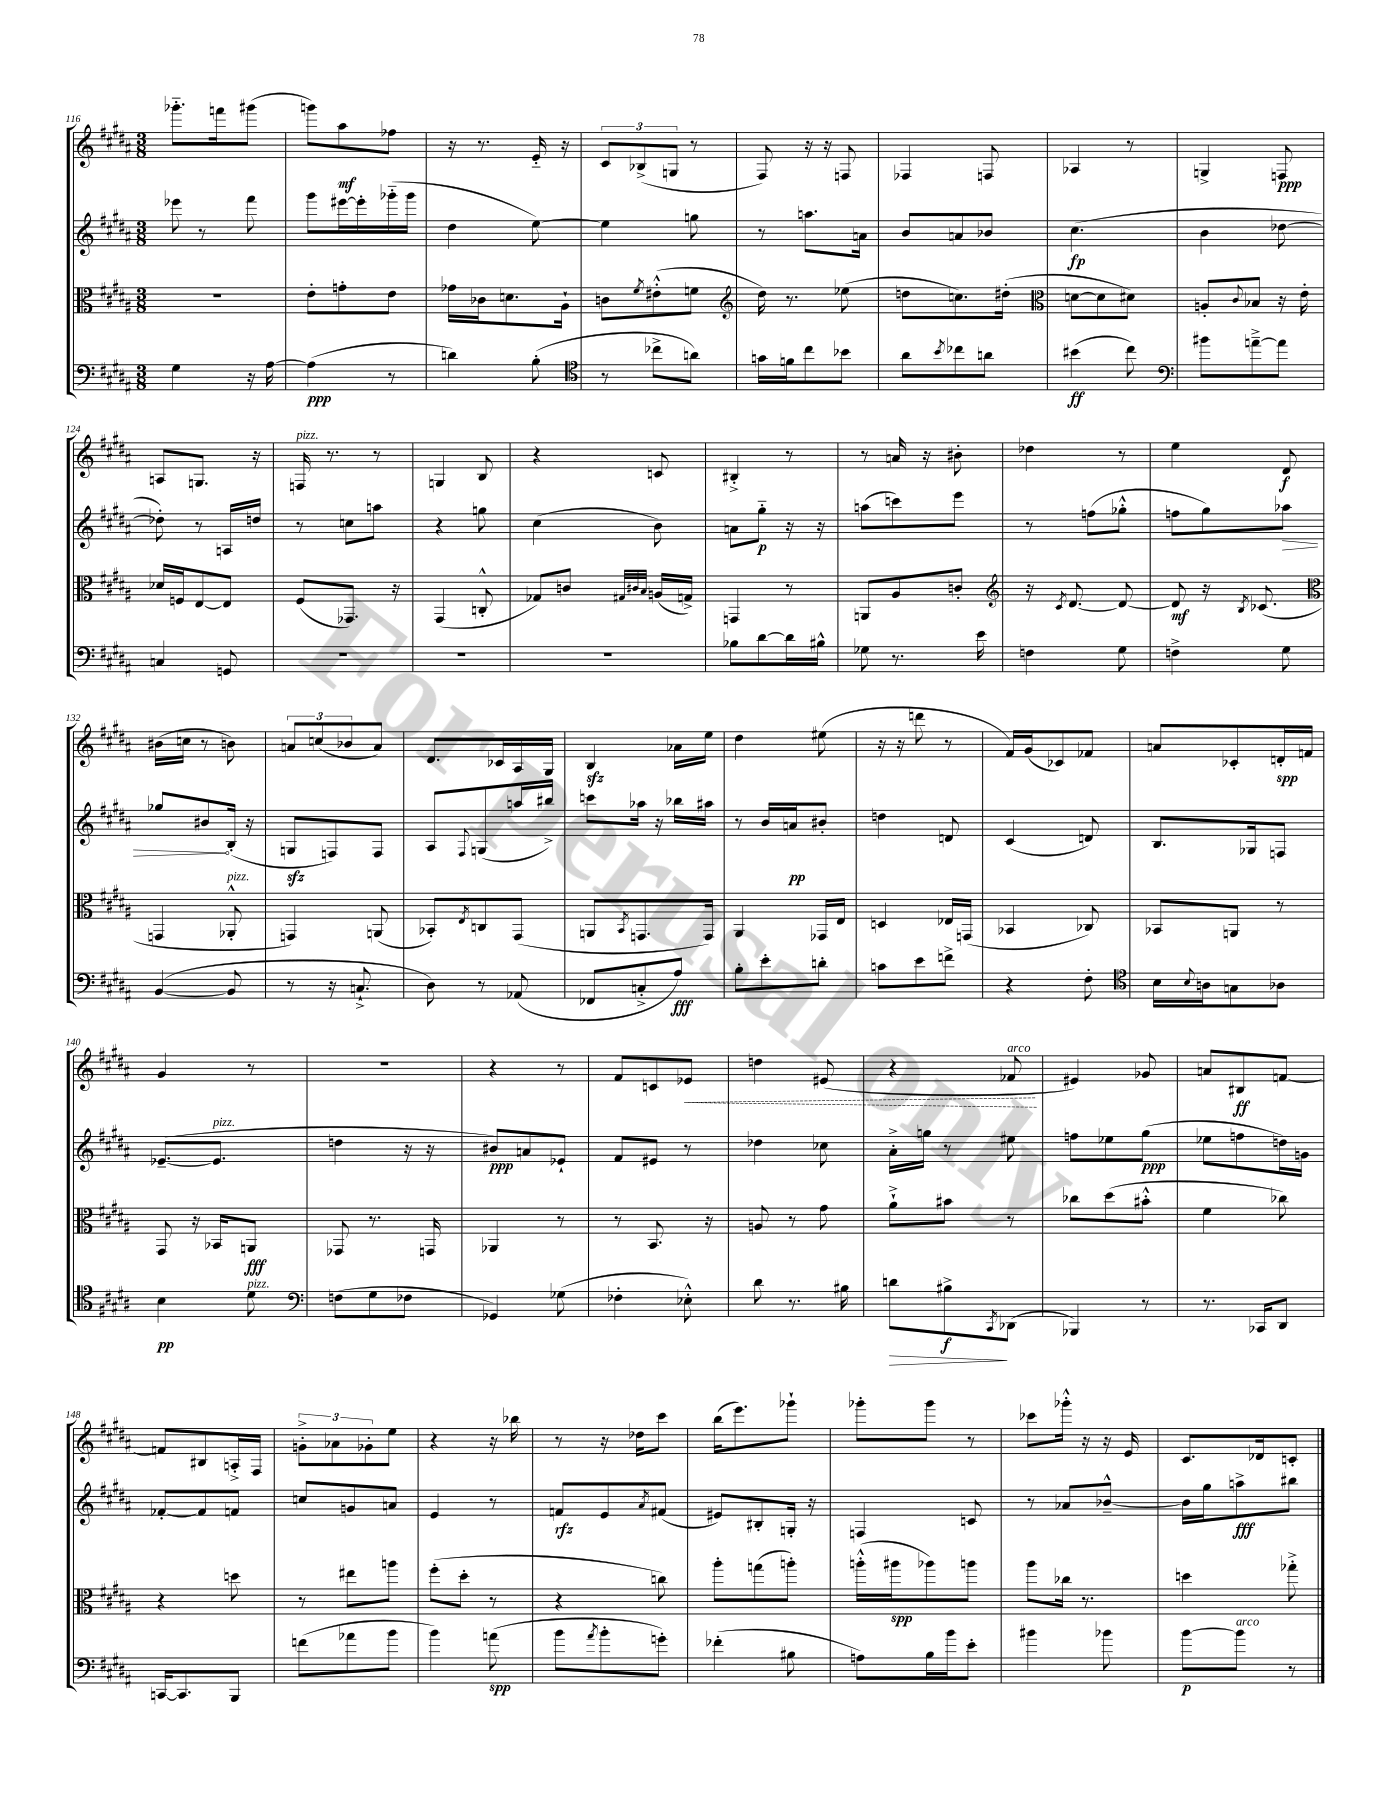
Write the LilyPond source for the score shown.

<<
\new StaffGroup <<
\new Staff = "s0" {
    \clef treble \key b \major \numericTimeSignature \time 3/8
    ges'''8.-_ f'''16 gis'''8( |
    g'''8) ais''8\mf fes''8 |
    r16 r8. e'16-_ r16 |
    \tuplet 3/2 { cis'8 bes8->( g8 } r8 |
    fis8) r16 r16 f8 |
    fes4 f8 |
    aes4 r8 |
    g4-> f8\ppp |
    a8 g8. r16 |
    f16^\markup { \italic "pizz." } r8. r8 |
    g4 b8 |
    r4 c'8 |
    bis4-.-> r8 |
    r8 a'16 r16 bis'8-. |
    des''4 r8 |
    e''4 dis'8\f |
    bis'16( c''16 r8 b'8) |
    \tuplet 3/2 { a'8 c''8( bes'8 } a'8) |
    dis'8. ces'16 ais16 gis16 |
    b4\sfz aes'16 e''16 |
    dis''4 eis''8( |
    r16 r16 d'''8 r8 |
    fis'16) gis'16( ces'8) fes'8 |
    a'8 ces'8-. d'16-.\spp f'16 |
    gis'4 r8 |
    R4. |
    r4 r8 |
    fis'8 c'8 \once \override Hairpin.style = #'dashed-line ees'8\< |
    d''4 eis'8( |
    r4 fes'8\!^\markup { \italic "arco" } |
    eis'4) ges'8 |
    a'8 bis8\ff f'8~ |
    f'8 bis8 a16-.-> fis16 |
    \tuplet 3/2 { g'8-.-> aes'8 ges'8-. } e''8 |
    r4 r16 bes''16 |
    r8 r16 des''16 cis'''8 |
    b''16( e'''8.) ges'''8-! |
    ges'''8-. ges'''8 r8 |
    ces'''8 ges'''16-.-^ r16 r16 e'16 |
    cis'8. des'16 c'8-. \bar "|." |
}
\new Staff = "s1" {
    \clef treble \key b \major \numericTimeSignature \time 3/8
    ees'''8 r8 fis'''8 |
    gis'''8 eis'''16~ eis'''16-. ges'''16-_( ges'''16 |
    dis''4 e''8~) |
    e''4 g''8 |
    r8 a''8. a'16 |
    b'8 a'8 bes'8 |
    cis''4.\fp( |
    b'4 des''8~ |
    des''8-.) r8 a16 d''16 |
    r8 c''8 a''8 |
    r4 g''8 |
    cis''4( b'8) |
    a'8 gis''8-_\p r16 r16 |
    a''8( c'''8) e'''8 |
    r8 f''8( ges''8-.-^ |
    f''8 gis''8) \once \override Hairpin.circled-tip = ##t aes''8\> |
    ges''8 bis'8\! b16-.( r16 |
    g8\sfz f8) f8 |
    ais8 \appoggiatura { fis8 } g8( a''16 bis''16->) |
    c'''8 aes''16 r16 bes''16 ais''16 |
    r8 b'16 a'16\pp bis'8-. |
    d''4 d'8 |
    cis'4( d'8) |
    b8. ges16 f8 |
    ees'8.~--( ees'8.^\markup { \italic "pizz." } |
    d''4 r16 r16 |
    bis'8\ppp) a'8 ees'8-! |
    fis'8 eis'8 r8 |
    des''4 ces''8 |
    ais'16-.-> g''16 r8 eis''8 |
    f''8 ees''8 gis''8\ppp( |
    ees''8 f''8 d''16) g'16 |
    fes'8~-. fes'8 f'8 |
    c''8 g'8 a'8 |
    e'4 r8 |
    f'8\rfz e'8 \acciaccatura { ais'8 } fis'8( |
    eis'8) bis8-. g16-. r16 |
    f4 c'8 |
    r8 aes'8 bes'8~---^ |
    bes'16 gis''16 a''8->\fff bis''8 \bar "|." |
}
\new Staff = "s2" {
    \clef alto \key b \major \numericTimeSignature \time 3/8
    R4. |
    e'8-. g'8-. e'8 |
    ges'16 ces'16 d'8. ais16-! |
    c'8 \acciaccatura { fis'8 } eis'8-.-^( f'8 |
    \clef treble dis''16) r8. ees''8( |
    d''8 c''8.) dis''16-.( |
    \clef alto d'8~ d'8 dis'8) |
    a8-. \appoggiatura { cis'8 } bes8 r16 e'16-. |
    des'16 f16 e8~ e8 |
    fis8( ges,8.) r16 |
    gis,4( c8-.-^ |
    ges8) c'8 \grace { gis32 cis'32 b32 } a16( g16->) |
    g,4 r8 |
    a,8 ais8 c'8-. |
    \clef treble r16 \acciaccatura { cis'8 } dis'8.~ dis'8~ |
    dis'8\mf r16 \acciaccatura { b8 } ces'8.( |
    \clef alto g,4 aes,8-.-^^\markup { \italic "pizz." } |
    g,4) a,8( |
    bes,8-.) \acciaccatura { e8 } c8 gis,8( |
    a,8 \acciaccatura { b,8 } g,8. g,16) |
    ais,4 ges,16 e16 |
    d4 ees16 g,16( |
    bes,4 ces8) |
    bes,8 a,8 r8 |
    gis,8 r16 bes,16 a,8\fff |
    ges,8 r8. g,16 |
    aes,4 r8 |
    r8 b,8. r16 |
    a8 r8 gis'8 |
    ais'8-!-> bis'8 r8 |
    ces''8 dis''8( bis'8-.-^ |
    fis'4 ces''8) |
    r4 d''8 |
    r8 eis''8 a''8 |
    fis''8-.( dis''8-. r8 |
    r4 c''8) |
    ais''8-. g''8( a''8-.) |
    a''16-.-^( ais''16\spp aes''8) a''8 |
    ais''8 ces''16 r8. |
    d''4 ges''8-.-> \bar "|." |
}
\new Staff = "s3" {
    \clef bass \key b \major \numericTimeSignature \time 3/8
    gis4 r16 ais16~ |
    ais4\ppp( r8 |
    d'4) b8-.( |
    \clef tenor r8 ces''8-> a'8) |
    g'16 f'16 cis''8 bes'8 |
    ais'8 \acciaccatura { b'8 } ces''8 a'8 |
    bis'4\ff( cis''8) |
    \clef bass bis'8 a'8~---> a'8 |
    c4 g,8 |
    R4. |
    R4. |
    R4. |
    bes8 dis'8~ dis'16 bis16-^ |
    ges8 r8. e'16 |
    f4 gis8 |
    f4-> gis8 |
    b,4~( b,8 |
    r8 r16 c8.-!-> |
    dis8) r8 aes,8( |
    fes,8 c8-.-> ais8\fff) |
    b8-. e'8-. d'8-. |
    c'8 e'8 f'8-> |
    r4 fis8-. |
    \clef tenor b16 \appoggiatura { b8 } a16 g8 aes8 |
    b4\pp dis'8^\markup { \italic "pizz." } |
    \clef bass f8( gis8 fes8 |
    ges,4) ges8( |
    fes4-. ees8-.-^) |
    dis'8 r8. bis16 |
    d'8\> bis8->\f\! \acciaccatura { cis,8 } des,8( |
    bes,,4) r8 |
    r8. ces,16 dis,8 |
    c,16~ c,8. b,,8 |
    f'8( aes'8 b'8 |
    b'4) a'8\spp( |
    b'8 \acciaccatura { ais'8 } b'8-. g'8-.) |
    fes'4-.( bis8 |
    a8) b16 b'16 e'8-. |
    bis'4 bes'8 |
    b'8~\p b'8^\markup { \italic "arco" } r8 \bar "|." |
}
>>
>>
\layout { \context { \Score currentBarNumber = #116 } }
